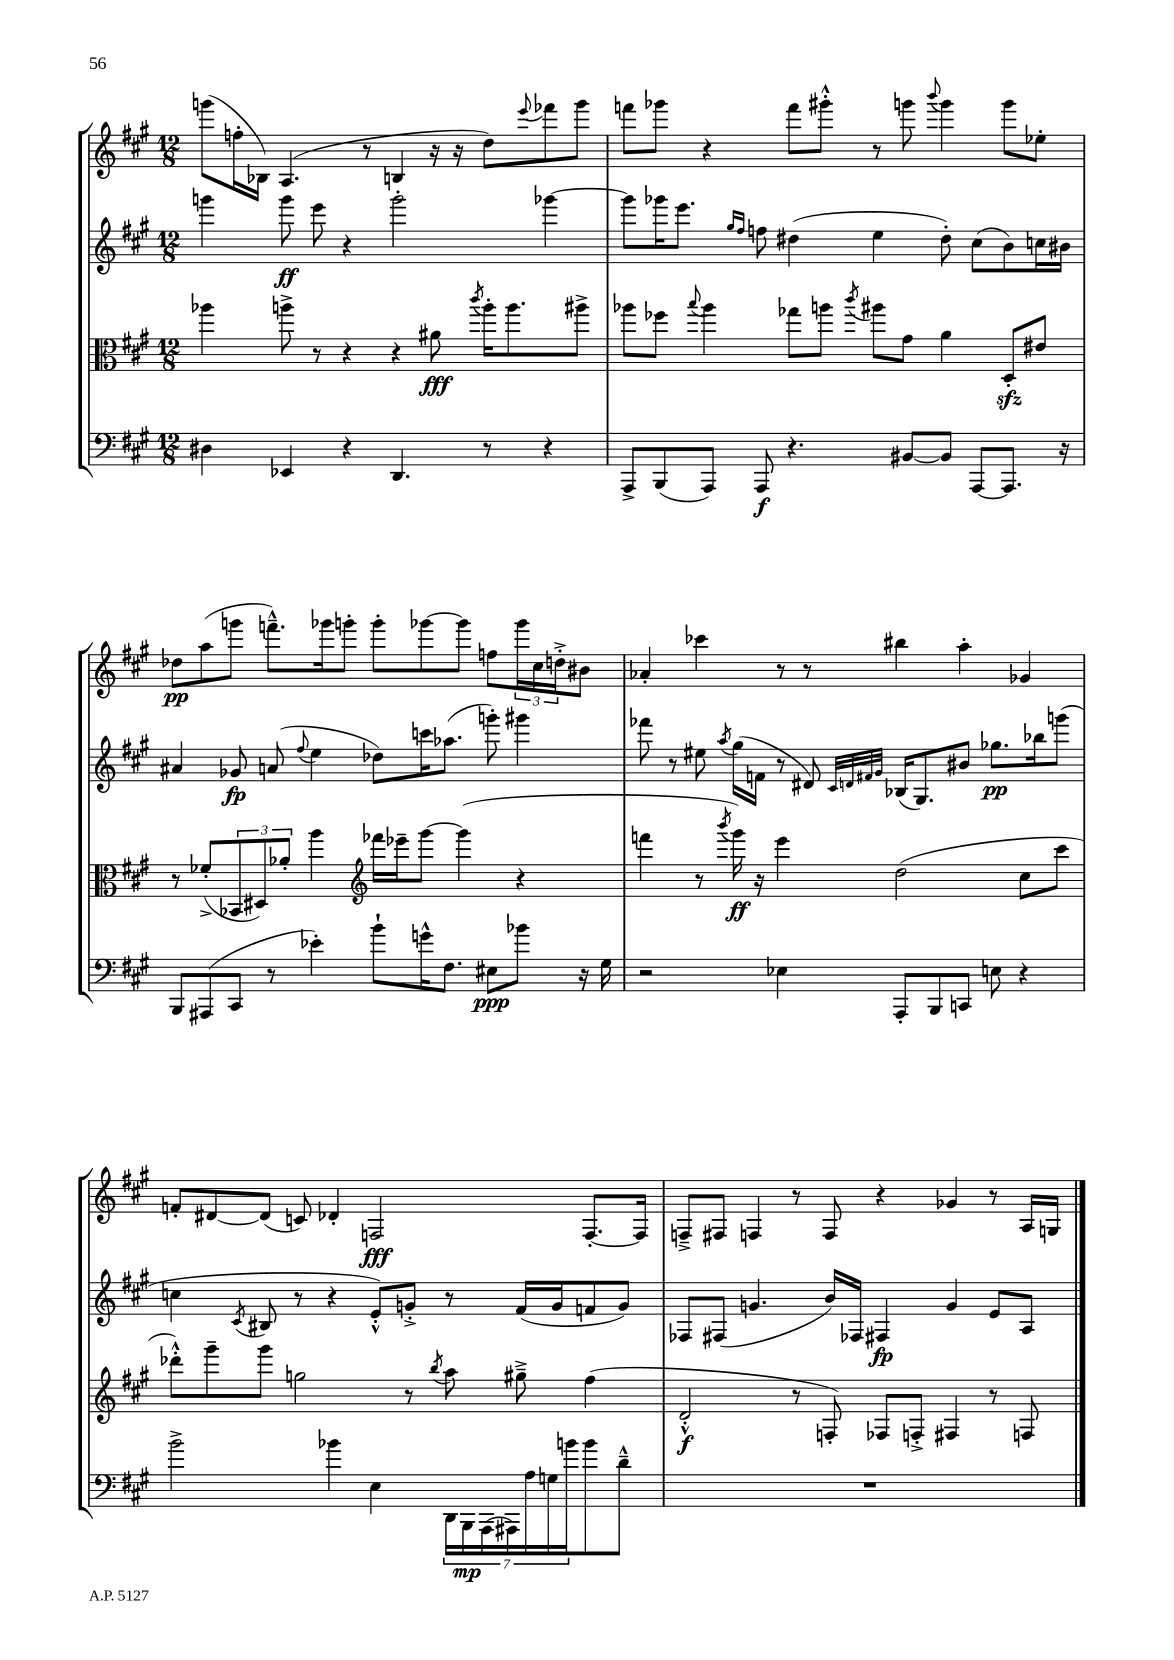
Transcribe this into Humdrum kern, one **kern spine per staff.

**kern	**kern	**kern	**kern
*staff4	*staff3	*staff2	*staff1
*clefF4	*clefC3	*clefG2	*clefG2
*k[f#c#g#]	*k[f#c#g#]	*k[f#c#g#]	*k[f#c#g#]
*M12/8	*M12/8	*M12/8	*M12/8
4D#\	4aa-\	4ggg\	(8ggg\L
.	.	.	16ff'\L
.	.	.	16B-\JJ)
4EE-/	8aa^\	8ggg\	(4.A/
.	8r	8eee\	.
4r	4r	4r	.
.	.	.	8r
4.DD/	4r	2ggg'\	4B/
.	8a#\	.	16r
.	.	.	16r
.	8qccc#/	.	.
8r	16aa'\LK	.	8dd\L)
.	8.aa\	.	.
.	.	.	8qqeee/
4r	.	[4ggg-\	8fff-\
.	8aa#^\J	.	8ggg\J
=	=	=	=
8AAA^/L	8aa-\L	8ggg-\]L	8fff\L
(8BBB/	8ff-\J	16ggg-\K	8ggg-\J
.	.	8.eee\J	.
.	8qqbb/	.	.
8AAA/J)	4aa-\	.	4r
.	.	16qqgg#/LL	.
.	.	16qqff#/JJ	.
8AAA/	.	8ff\	.
4.r	8gg-\L	(4dd#\	8fff\L
.	8aa\J	.	8ggg#'^^\J
.	8qccc#/	.	.
.	8aa#\L	4ee\	8r
[8BB#/L	8g#\J	.	8ggg\
.	.	.	8qqbbb/
8BB#/]J	4a\	8dd#'\)	4ggg\
[8AAA/L	.	(8cc#\L	.
8.AAA/]J	8D'/L	8b\)	8ggg\L
.	8e#/J	16cc\L	8ee-'\J
16r	.	16b#\JJ	.
=	=	=	=
8BBB/L	8r	4a#/	8dd-\L
(8AAA#/	(8f-'^/L	.	(8aa\
8CC#/J	12BB-/	8g-/	8ggg\J
.	12D#/)	.	.
8r	.	(8a/	8.fff~^^\L)
.	12a-'/J	.	.
.	.	8qqff#/	.
4e-'\)	4aa\	4ee\	.
.	.	.	16ggg-\k
.	.	.	8ggg'\J
*	*clefG2	*	*
8b`\L	16fff-\LL	8dd-\L)	8ggg'\L
.	16eee-~\J	.	.
16g^^\K	[8ggg#\J	16ccc\K	[8ggg-\
8.F#\J	.	(8.aa-\J	.
.	(4ggg#\]	.	8ggg-\]J
8E#\L	.	8ggg'\)	8ff\L
8b-\J	4r	4ggg#\	24ggg-\L
.	.	.	24cc#\
.	.	.	24dd'^\J
16r	.	.	8b#\J
16G#\	.	.	.
=	=	=	=
2r	4fff\	8fff-\	4a-'/
.	.	8r	.
.	8r	8ee#\	4ccc-\
.	8qbbb/	8qaa/	.
.	16ggg#\)	(16gg#\LL	.
.	16r	16f\JJ	.
4E-\	4eee\	8r	8r
.	.	8d#/)	8r
.	.	32qqc#/LLL	.
.	.	32qqd/	.
.	.	32qqf#/	.
.	.	32qqg#/JJJ	.
8AAA'/L	(2dd\	(16B-/LK	4bb#\
.	.	8.G#/)	.
8BBB/	.	.	.
8CC/J	.	8b#/J	4aa'\
8E\	.	8.gg-\L	.
4r	8cc#\L	.	4g-/
.	.	16bb-\k	.
.	8ccc#\J	(8ggg\J	.
=	=	=	=
2b^\	8ddd-'^^\L)	4cc\	8f'/L
.	8ggg#~\	.	[8d#/
.	.	8qc#/	.
.	8ggg#\J	8B#/	(8d#/]J
.	2gg\	8r	8c/)
4b-\	.	4r	4d-'/
4E\	.	8e'^^/L)	2F/
.	8r	8g'^/J	.
.	8qbb/	.	.
28DD\LL	8aa\	8r	.
28BBB\	.	.	.
(28AAA\	.	.	.
28AAA#\)	.	.	.
.	8gg#~^\	(16f#/LL	.
28A\	.	.	.
28G\	.	.	.
.	.	16g/J	.
28b\J	.	.	.
8b\	(4ff#\	8f/	[8.F'/L
8d~^^\J	.	8g/J)	.
.	.	.	16F/]Jk
=	=	=	=
1.r	2d'^^/	8F-/L	8F~^/L
.	.	(8F#/J	8F#/J
.	.	4.g/	4F/
.	8r	.	8r
.	8F'/)	16b/LL)	8F/
.	.	16F-/JJ	.
.	8F-/L	4F#/	4r
.	8F'^/J	.	.
.	4F#/	4g/	4g-/
.	8r	8e/L	8r
.	8F/	8A/J	16A/LL
.	.	.	16G/JJ
==	==	==	==
*-	*-	*-	*-
